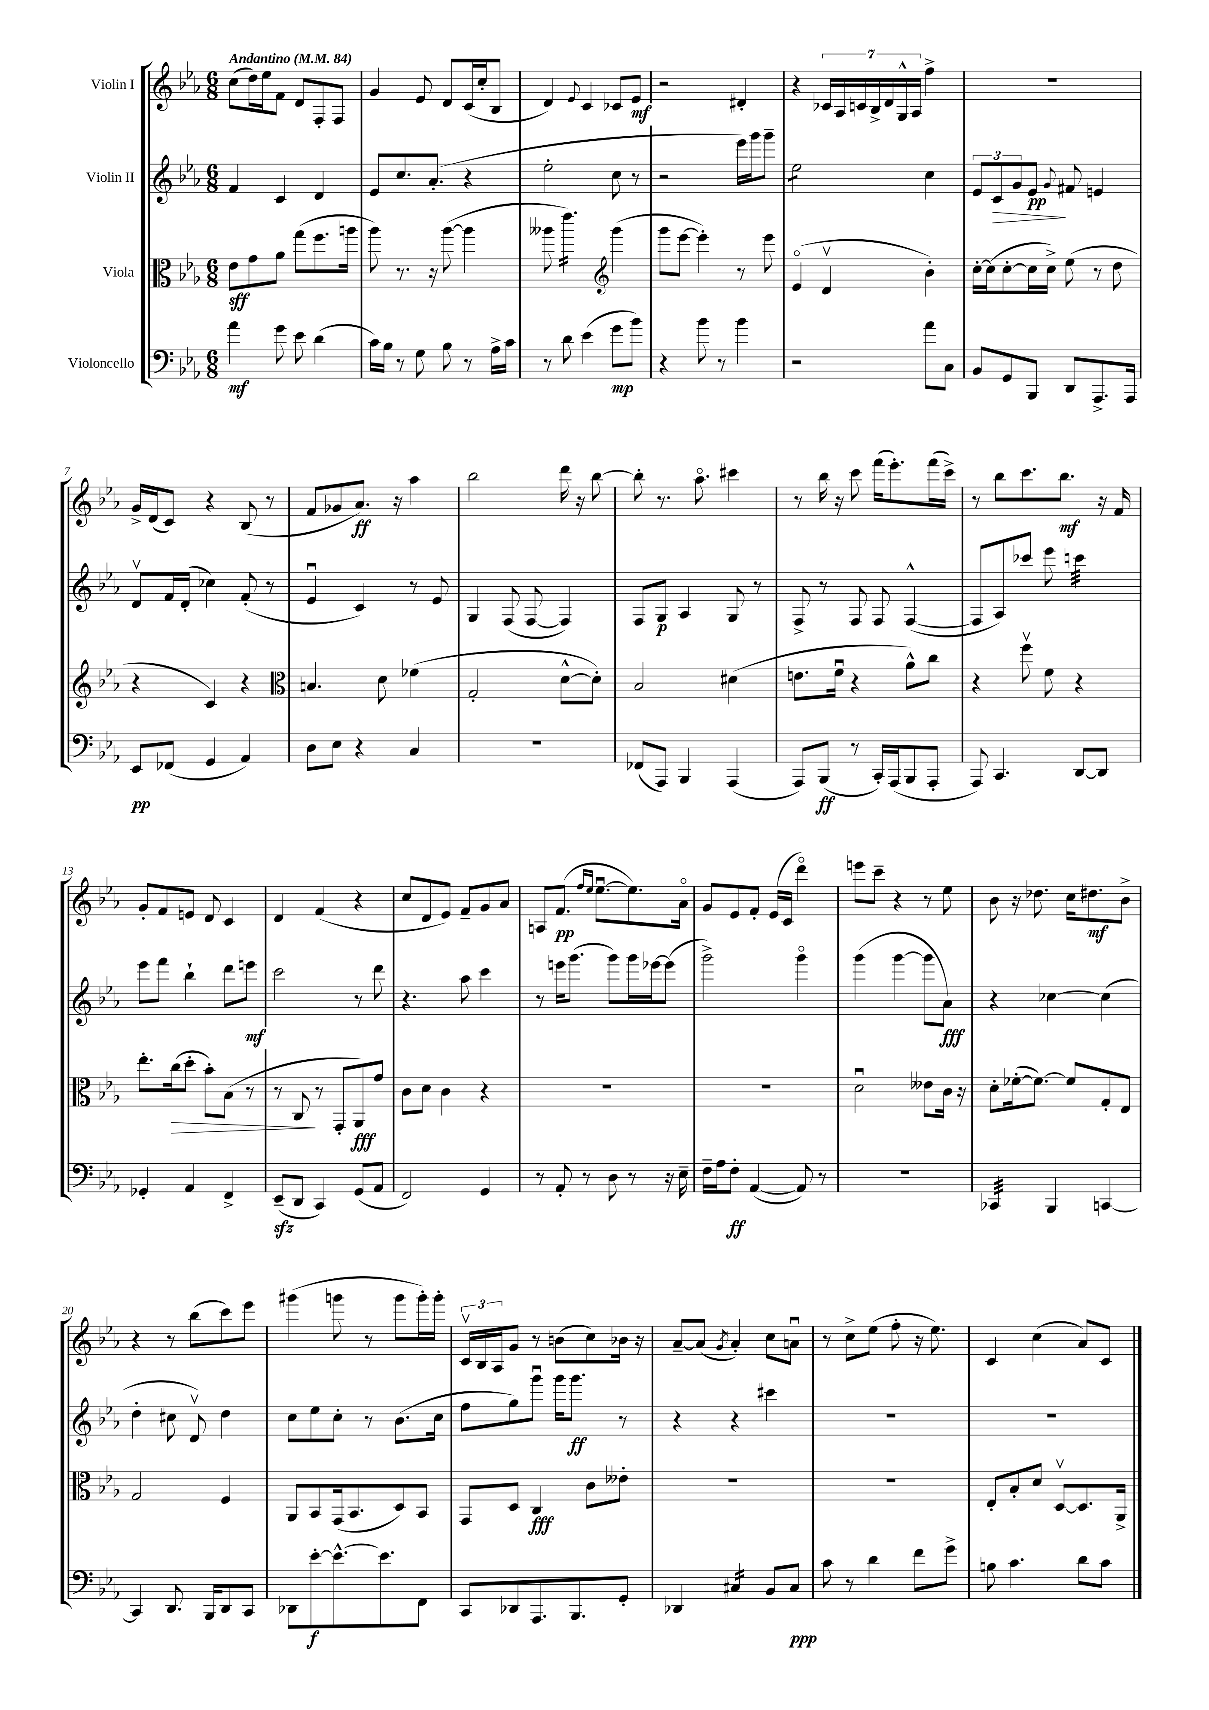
<<
\new StaffGroup <<
\new Staff = "s0" \with { instrumentName = "Violin I" } {
    \clef treble \key ees \major \numericTimeSignature \time 6/8 \tempo "Andantino" 4 = 84
    c''8( d''16) ees''16 f'8 d'8 f8-. f8 |
    g'4 ees'8 d'8 c'16( c''16-. bes8 |
    d'4) \appoggiatura { ees'8 } c'4 ces'8 ees'8\mf |
    r2 dis'4-. |
    r4 \tuplet 7/4 { ces'16 aes16 c'16 bes16-> d'16 g16-^ aes16 } f''4-> |
    R2. |
    g'16-> d'16( c'8) r4 bes8( r8 |
    f'8 ges'8 aes'8.\ff) r16 aes''4 |
    bes''2 d'''16 r16 bes''8~ |
    bes''8-. r8. aes''8.\flageolet cis'''4 |
    r8 bes''16 r16 c'''8 f'''16( ees'''8.-.) f'''16( c'''16->) |
    r8 bes''8 c'''8. bes''8.\mf r16 f'16 |
    g'8-. f'8 e'8 d'8 c'4 |
    d'4 f'4( r4 |
    c''8 d'8 ees'8) f'8-- g'8 aes'8 |
    a8 f'8.\pp( \grace { f''16 ees''16 } ees''8.~\downbow ees''8.) aes'16\flageolet |
    g'8 ees'8 f'8-. ees'16( c'16 d'''4\flageolet) |
    e'''8 c'''8-- r4 r8 ees''8 |
    bes'8 r16 des''8. c''16 dis''8.\mf bes'8-> |
    r4 r8 bes''8( c'''8) ees'''8 |
    gis'''4( g'''8 r8 g'''8 g'''16-.) g'''16-. |
    \tuplet 3/2 { c'16\upbow bes16 aes16 } g'8 r8 b'8( c''8) bes'16 r16 |
    aes'8~-- aes'8( \acciaccatura { g'8 } aes'4-.) c''8 a'8\downbow |
    r8 c''8-> ees''8( f''8-. r16 ees''8.) |
    c'4 c''4( aes'8) c'8 \bar "|." |
}
\new Staff = "s1" \with { instrumentName = "Violin II" } {
    \clef treble \key ees \major \numericTimeSignature \time 6/8
    f'4 c'4 d'4 |
    ees'8 c''8. aes'8.-.( r4 |
    ees''2-. c''8 r8 |
    r2 ees'''16) g'''16 g'''8-- |
    ees''2:8 c''4 |
    \tuplet 3/2 { ees'8 c'8\> g'8 } ees'8\pp\! \appoggiatura { g'8 } fis'8 e'4 |
    d'8\upbow f'16 d'16-.( ces''4) f'8-.( r8 |
    ees'4\downbow c'4) r8 ees'8 |
    g4 f8( f8~ f4) |
    f8 g8\p aes4 g8 r8 |
    f8-> r8 f8 f8 f4~-^( |
    f8 aes8) ces'''8 ees'''8 c'''4:32 |
    ees'''8 f'''8 bes''4-! d'''8 e'''8\mf |
    c'''2 r8 d'''8 |
    r4. aes''8 c'''4 |
    r8 e'''16 g'''8.( g'''8) g'''16 ees'''16~ ees'''8( |
    g'''2->) g'''4\flageolet |
    g'''4( g'''4~ g'''8 aes'8\fff) |
    r4 ces''4~ ces''4( |
    d''4-. cis''8 d'8\upbow) d''4 |
    c''8 ees''8 c''8-. r8 bes'8.( c''16 |
    f''8 g''8) g'''8\downbow g'''16 g'''8.\ff r8 |
    r4 r4 cis'''4 |
    R2. |
    R2. \bar "|." |
}
\new Staff = "s2" \with { instrumentName = "Viola" } {
    \clef alto \key ees \major \numericTimeSignature \time 6/8
    ees'8\sff g'8 aes'8 g''8( f''8. a''16 |
    aes''8) r8. r16 aes''8~( aes''4 |
    aeses''8 \clef treble ees'''4.:16) g'''4( |
    g'''8 ees'''8~ ees'''4-.) r8 ees'''8 |
    ees'4\flageolet( d'4\upbow bes'4-.) |
    c''16~-. c''16( c''8~-. c''16 c''16->) ees''8( r8 d''8 |
    r4 c'4) r4 |
    \clef alto b4. d'8 fes'4( |
    g2-. d'8~-^ d'8-.) |
    bes2 dis'4( |
    e'8. f'16\downbow r4 aes'8-^) c''8 |
    r4 f''8\upbow f'8 r4 |
    ees''8.-. c''16\>( d''8-. bes'8-.) bes8( r8 |
    r8 c8\! r8 g,8-. aes,8\fff) g'8 |
    c'8 d'8 c'4 r4 |
    R2. |
    R2. |
    d'2\downbow eeses'8 c'16 r16 |
    d'8-. fes'16~-.( fes'8.~) fes'8 g8-. ees8 |
    g2 f4 |
    aes,8 bes,8 g,16( bes,8. d8) bes,8 |
    g,8 d8 c4\fff c'8 eeses'8-. |
    R2. |
    R2. |
    ees8-. bes8-. d'8 d8~\upbow d8. aes,16-> \bar "|." |
}
\new Staff = "s3" \with { instrumentName = "Violoncello" } {
    \clef bass \key ees \major \numericTimeSignature \time 6/8
    aes'4\mf g'8 ees'8 d'4( |
    c'16) bes16 r8 g8 bes8 r8 aes16-> c'16 |
    r8 d'8 ees'4( g'8\mp bes'8) |
    r4 bes'8 r8 bes'4 |
    r2 aes'8 c8 |
    bes,8 g,8 bes,,8 d,8 aes,,8.-> aes,,16 |
    ees,8\pp fes,8( g,4 aes,4) |
    d8 ees8 r4 c4 |
    R2. |
    fes,8( aes,,8) bes,,4 aes,,4( |
    aes,,8) bes,,8\ff( r8 c,16-.) aes,,16( bes,,8 aes,,8-. |
    aes,,8) c,4. d,8~ d,8 |
    ges,4-. aes,4 f,4-> |
    ees,8--\sfz( d,8 c,4) g,8( aes,8 |
    f,2) g,4 |
    r8 aes,8-. r8 d8 r8 r16 ees16-- |
    f16-- aes16 f8-.\ff aes,4~( aes,8) r8 |
    R2. |
    ces,4:32 bes,,4 c,4~ |
    c,4 d,8. bes,,16 d,8 c,8 |
    des,8 ees'8~-.\f ees'8.~-^ ees'8. f,8 |
    c,8 des,8 aes,,8. bes,,8. g,8-. |
    des,4 cis4:16 bes,8 cis8\ppp |
    c'8 r8 d'4 f'8 g'8-> |
    b8 c'4. d'8 c'8 \bar "|." |
}
>>
>>
